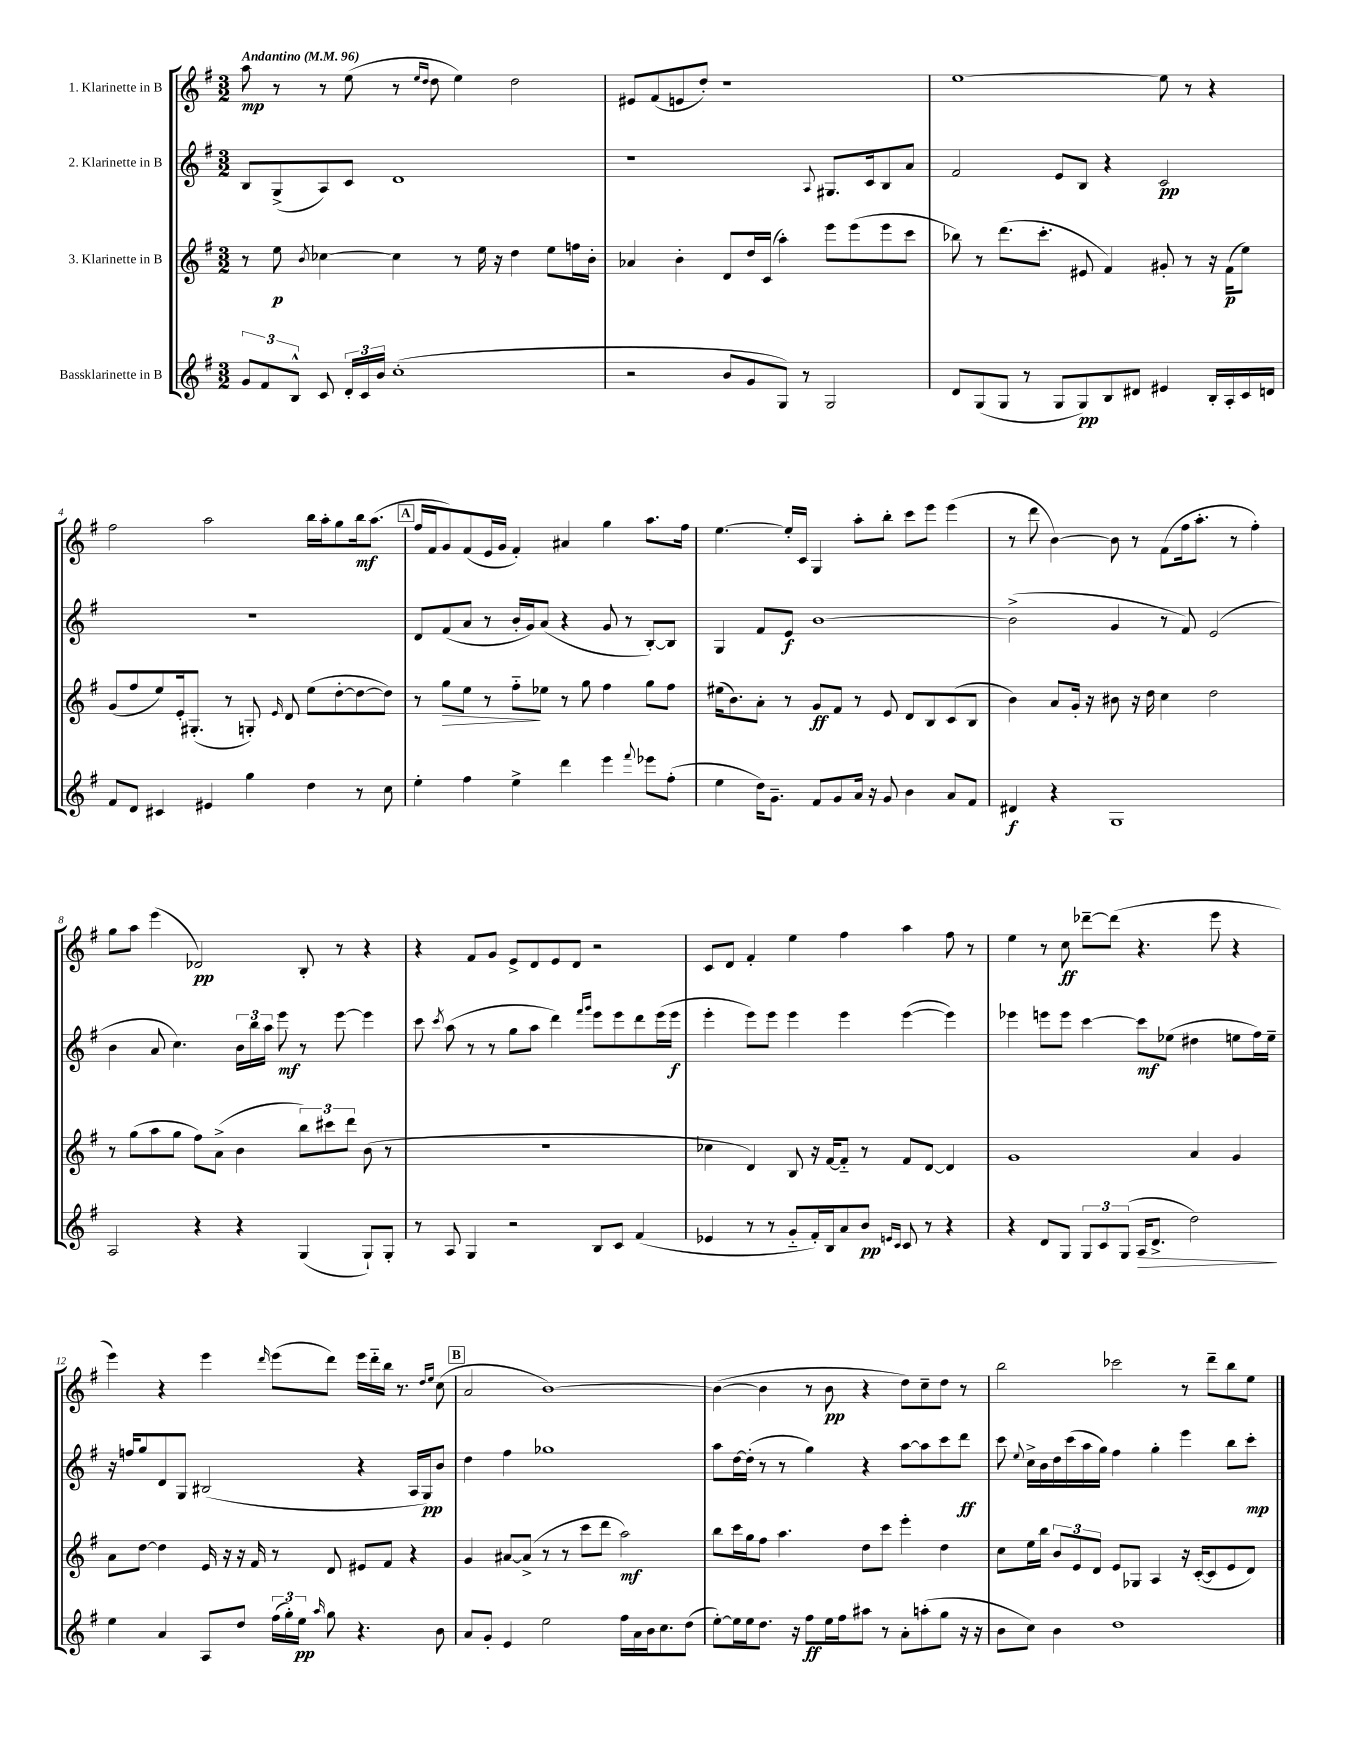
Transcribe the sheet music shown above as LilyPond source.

<<
\new StaffGroup <<
\new Staff = "s0" \with { instrumentName = "1. Klarinette in B" } {
    \clef treble \key g \major \numericTimeSignature \time 3/2 \tempo "Andantino" 4 = 96
    \autoBeamOff a''8\mp r8 r8 e''8( r8 \grace { e''16[ d''16] } d''8 e''4) d''2 |
    eis'8[ fis'8( e'8 d''8]-.) r1 |
    e''1~ e''8 r8 r4 |
    fis''2 a''2 b''16[ a''16-. g''8 b''16\mf a''8.]( |
    \mark \markup { \box "A" } fis''16[ fis'16 g'8) fis'8( e'16 g'16] fis'4-.) ais'4 g''4 a''8.[ fis''16] |
    e''4.~ e''16[-. c'16] g4 a''8[-. b''8]-. c'''8[ e'''8] e'''4( |
    r8 d'''8 b'4~) b'8 r8 fis'8[( fis''16 a''8.]-. r8 fis''4-.) |
    g''8[ a''8] e'''4( des'2\pp) b8-. r8 r4 |
    r4 fis'8[ g'8] e'8[-> d'8 e'8 d'8] r2 |
    c'8[ d'8] fis'4-. e''4 fis''4 a''4 fis''8 r8 |
    e''4 r8 c''8\ff des'''8[~-- des'''8]( r4. e'''8 r4 |
    e'''4) r4 e'''4 \grace { d'''16 } e'''8[( d'''8]) e'''16[ d'''16-_ b''16] r8. \grace { d''16[ e''16] } c''8( |
    \mark \markup { \box "B" } a'2 b'1~) |
    b'4~( b'4 r8 b'8\pp r4 d''8[) c''8-- d''8] r8 |
    b''2 ces'''2 r8 d'''8[-- b''8 e''8] \bar "|." |
}
\new Staff = "s1" \with { instrumentName = "2. Klarinette in B" } {
    \clef treble \key g \major \numericTimeSignature \time 3/2
    \autoBeamOff b8[ g8->( a8) c'8] d'1 |
    r1 \appoggiatura { a8 } gis8.[ c'16 b8 a'8] |
    fis'2 e'8[ b8] r4 c'2\pp |
    R1. |
    \mark \markup { \box "A" } d'8[ fis'8( a'8] r8 b'16[-. g'16) a'8]( r4 g'8 r8 b8[~-.) b8] |
    g4 fis'8[ e'8]\f b'1~ |
    b'2->( g'4 r8 fis'8) e'2( |
    b'4 a'8 c''4.) \tuplet 3/2 { b'16[ b''16 a''16] } e'''8\mf r8 e'''8~ e'''4 |
    c'''8 \acciaccatura { c'''8 } a''8( r8 r8 g''8[ a''8] d'''4) \grace { fis'''16[ g'''16] } e'''8[ e'''8 d'''8 e'''16( e'''16]\f |
    e'''4-. e'''8[) e'''8] e'''4 e'''4 e'''4~( e'''4) |
    ees'''4 e'''8[ e'''8] c'''4~ c'''8[\mf ees''8]( dis''4 e''8[ fis''16) e''16]-- |
    r16 f''16[ g''8 d'8 g8] bis2( r4 a16[ g16\pp) b'8] |
    \mark \markup { \box "B" } d''4 fis''4 ges''1 |
    a''8[ d''16~ d''16]-.( r8 r8 g''4) r4 a''8[~ a''8 c'''8 d'''8]\ff |
    c'''8 \appoggiatura { e''8 } c''16[-> b'16 d''16 c'''16( a''16 g''16]) fis''4 g''4-. e'''4 b''8[ c'''8]-.\mp \bar "|." |
}
\new Staff = "s2" \with { instrumentName = "3. Klarinette in B" } {
    \clef treble \key g \major \numericTimeSignature \time 3/2
    \autoBeamOff r8 e''8\p \acciaccatura { b'8 } ces''4~ ces''4 r8 e''16 r16 d''4 e''8[ f''16 b'16]-. |
    aes'4 b'4-. d'8[ d''16 c'16]( a''4-.) e'''8[ e'''8( e'''8 c'''8] |
    bes''8) r8 d'''8.[( c'''8.]-. eis'8 fis'4) gis'8-. r8 r16 fis'16[\p( e''8]) |
    g'8[( fis''8 e''8) e'16-. gis8.]-.( r8 g8-.) \grace { e'16 } d'8 e''8[( d''8~-. d''8~ d''8]) |
    \mark \markup { \box "A" } r8 g''8[\> e''8] r8 fis''8[-_\! ees''8] r8 g''8 fis''4 g''8[ fis''8] |
    eis''16[( b'8.) a'8]-. r8 g'8[\ff fis'8] r8 e'8 d'8[ b8 c'8( b8] |
    b'4) a'8[ g'16]-. r16 bis'8 r16 d''16 c''4 d''2 |
    r8 g''8[( a''8 g''8] fis''8[) a'8]->( b'4 \tuplet 3/2 { b''8[) cis'''8 d'''8] } b'8( r8 |
    R1. |
    ces''4 d'4) b8 r16 fis'16[~ fis'8]-_ r8 fis'8[ d'8]~ d'4 |
    g'1 a'4 g'4 |
    a'8[ d''8]~ d''4 e'16 r16 r16 fis'16 r8 d'8 eis'8[ fis'8] r4 |
    \mark \markup { \box "B" } g'4 ais'8[~ ais'8]->( r8 r8 c'''8[ d'''8] a''2\mf) |
    b''8[ c'''16 g''16 fis''8] a''4. d''8[ c'''8] e'''4-. d''4 |
    c''8[ e''16 b''16] \tuplet 3/2 { b'8[ e'8 d'8] } e'8[ ges8] a4 r16 c'16[~-.( c'8 e'8 d'8]) \bar "|." |
}
\new Staff = "s3" \with { instrumentName = "Bassklarinette in B" } {
    \clef treble \key g \major \numericTimeSignature \time 3/2
    \autoBeamOff \tuplet 3/2 { g'8[ fis'8 b8]-^ } c'8 \tuplet 3/2 { d'16[-. c'16 b'16] } c''1-.( |
    r2 b'8[ g'8 g8]) r8 g2 |
    d'8[ g8( g8] r8 g8[ g8\pp) b8 dis'8] eis'4 b16[-. a16-. c'16 d'16] |
    fis'8[ d'8] cis'4 eis'4 g''4 d''4 r8 c''8 |
    \mark \markup { \box "A" } e''4-. fis''4 e''4-> d'''4 e'''4 \appoggiatura { fis'''8 } ees'''8[ fis''8]-.( |
    e''4 d''16[) g'8.]-- fis'8[ g'8 a'16] r16 g'8 b'4 a'8[ fis'8] |
    dis'4\f r4 g1 |
    a2 r4 r4 g4( g8[-!) g8]-. |
    r8 a8 g4 r2 b8[ c'8] fis'4( |
    ees'4 r8 r8 g'8[-_ fis'16-.) b16 a'8 b'8]\pp \grace { e'16[ c'16] } c'8 r8 r4 |
    r4 d'8[ g8] \tuplet 3/2 { g8[ c'8 g8]( } a16[\> d'8.]-> d''2\!) |
    e''4 a'4 a8[ d''8] \tuplet 3/2 { fis''16[( g''16-.) e''16]\pp } \grace { a''16 } g''8 r4. b'8 |
    \mark \markup { \box "B" } a'8[ g'8]-. e'4 e''2 fis''16[ a'16 b'16 c''8. d''8]( |
    e''8[~-.) e''16 e''16 d''8.] r16 fis''8[\ff e''16 fis''16 ais''8] r8 a'8[-. a''8-.( g''8] r16 r16 |
    b'8[ c''8]) b'4 d''1 \bar "|." |
}
>>
>>
